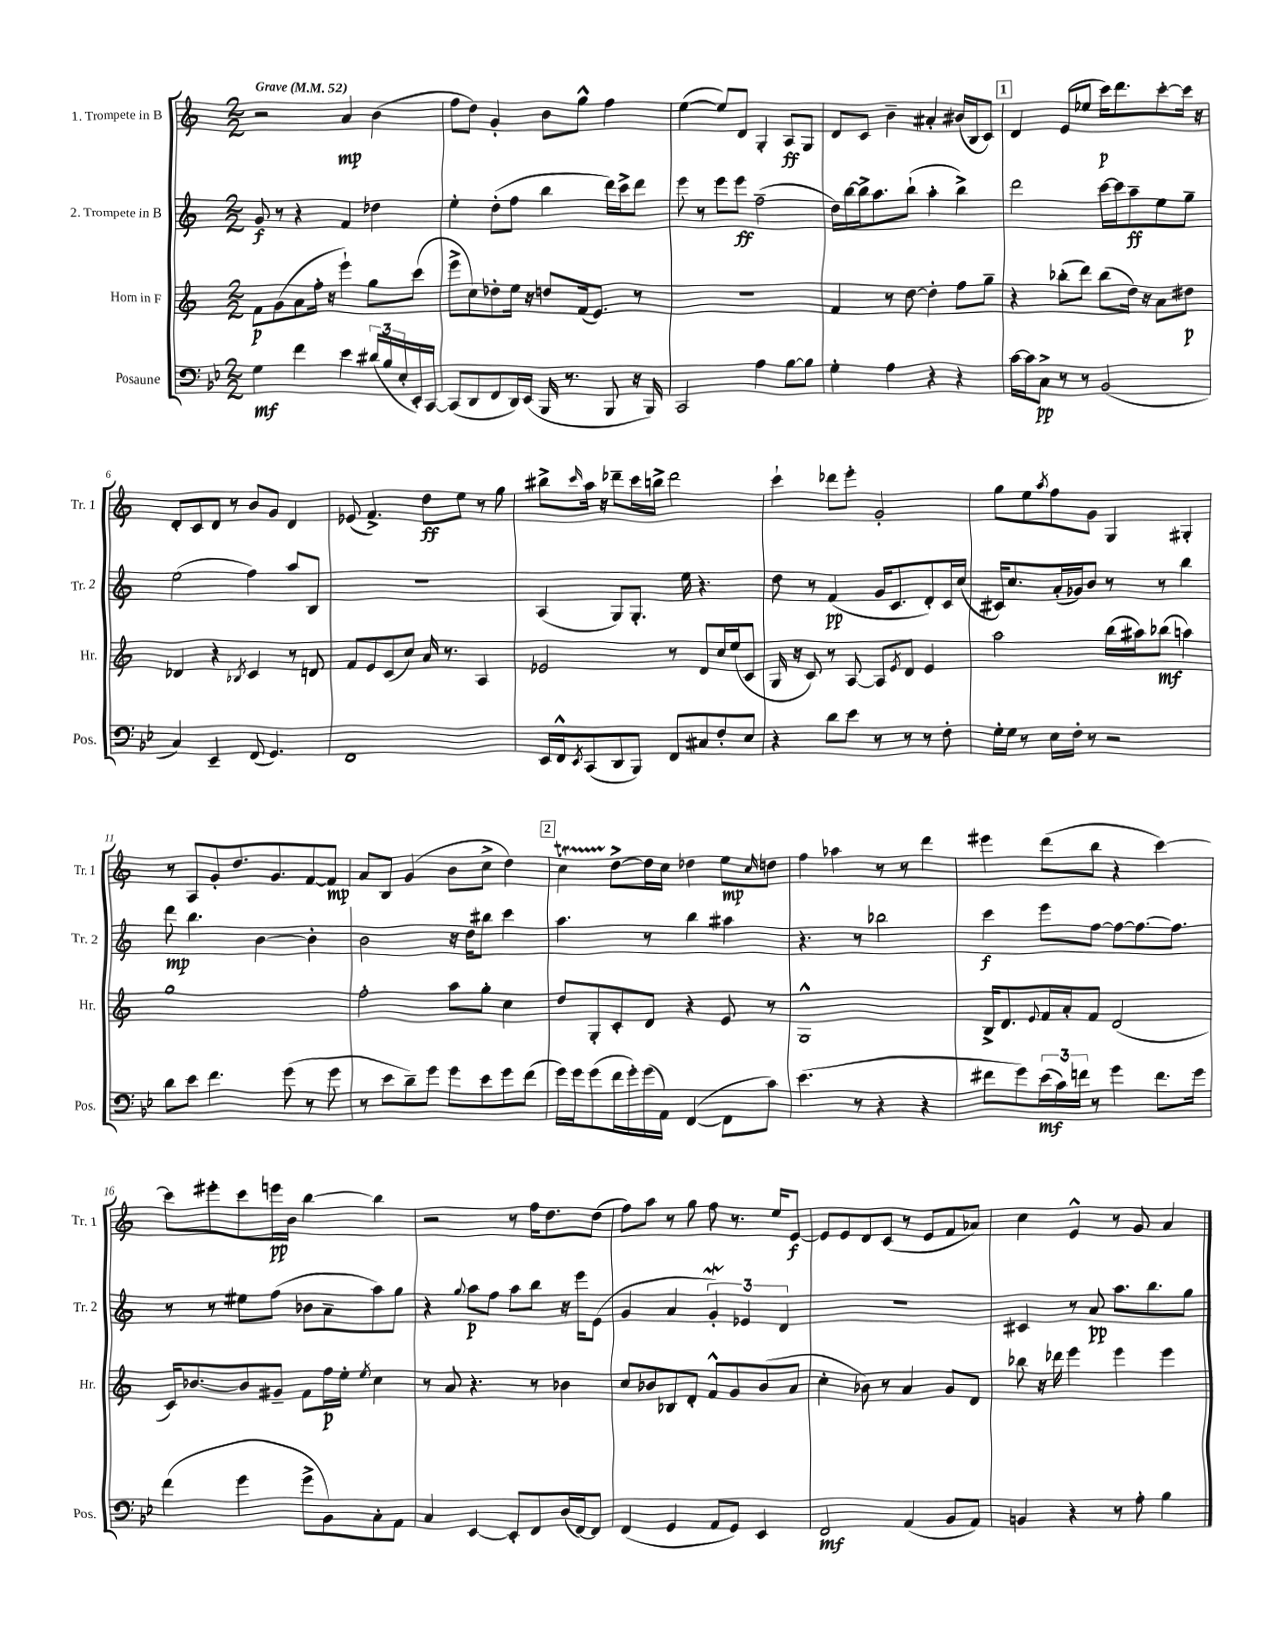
<<
\new StaffGroup <<
\new Staff = "s0" \with { instrumentName = "1. Trompete in B" shortInstrumentName = "Tr. 1" } {
    \clef treble \key c \major \numericTimeSignature \time 2/2 \tempo "Grave" 4 = 52
    r2 a'4\mp b'4( |
    f''8 d''8) g'4-. b'8 g''8-^ f''4 |
    e''4~( e''8) d'8 g4-. a8\ff g8 |
    d'8 c'8 b'4-- ais'4-. bis'16( b16 c'8) |
    \mark \markup { \box "1" } d'4 e'8( ees''8 c'''16\p) d'''8. c'''8~-. c'''16 r16 |
    d'8-. c'8 d'8 r8 b'8 g'8 d'4 |
    ees'8( f'4.->) d''8\ff e''8 r8 g''8 |
    bis''8-> \grace { c'''16 } a''16 r16 des'''8-- c'''16 b''16-> des'''2 |
    c'''4-! des'''8 e'''8-. g'2-. |
    g''8 e''8 \acciaccatura { a''8 } f''8 g'8 g4 gis4-. |
    r8 a8 g'8-. d''8. g'8. f'8~ f'8\mp |
    a'8 b8 g'4( b'8 c''8-> d''4) |
    \mark \markup { \box "2" } c''4\startTrillSpan d''8~->\stopTrillSpan d''16 c''16 des''4 e''8\mp \grace { c''16 } d''8 |
    f''4 aes''4 r8 r8 d'''4 |
    eis'''4 d'''8( b''8 r4 c'''4~) |
    c'''8 eis'''8-. c'''8 e'''16\pp b'16 b''4~ b''4 |
    r2 r8 f''16 d''8. d''8( |
    f''8) a''8 r8 g''8 f''8 r8. e''16 e'8~\f |
    e'8 e'8 d'8 c'8( r8 e'8 f'8 aes'8) |
    c''4 e'4-^ r8 g'8 a'4 \bar "|." |
}
\new Staff = "s1" \with { instrumentName = "2. Trompete in B" shortInstrumentName = "Tr. 2" } {
    \clef treble \key c \major \numericTimeSignature \time 2/2
    g'8\f r8 r4 f'4 des''4 |
    e''4-. d''8-.( f''8 b''4 d'''16) c'''16-> d'''8 |
    e'''8 r8 e'''8 e'''8\ff f''2--( |
    d''16) b''16~ b''16-> a''8. b''8-!( a''4-. b''4->) |
    \mark \markup { \box "1" } d'''2 c'''16~ c'''16 a''8--\ff e''8 g''8-- |
    e''2( f''4) a''8 b8 |
    r1 |
    a4( g8) g8.-. e''16 r4. |
    d''8 r8 f'4\pp( g'16 c'8. d'8-.) c'16 c''16( |
    cis'16) c''8. a'16-.( ges'16) b'8 r8 r8 b''4 |
    d'''8\mp b''4. b'4~ b'4-. |
    b'2 r16 d''16 bis''8 c'''4 |
    \mark \markup { \box "2" } a''4. r8 b''4 ais''4 |
    r4. r8 bes''2 |
    c'''4\f e'''8 f''8~ f''8~ f''8.~ f''8. |
    r8 r8 eis''8 f''8( bes'8 a'8-- a''8) g''8 |
    r4 \appoggiatura { g''8 } a''8\p f''8 a''8 b''8 r16 e'''16 e'8( |
    g'4 a'4 \tuplet 3/2 { g'4-.\mordent) ees'4 d'4 } |
    R1 |
    cis'4 r8 a'8\pp a''8. b''8. g''8 \bar "|." |
}
\new Staff = "s2" \with { instrumentName = "Horn in F" shortInstrumentName = "Hr." } {
    \clef treble \key c \major \numericTimeSignature \time 2/2
    f'8\p g'8( a'8 f''16-. r16 e'''4-!) g''8 c'''8( |
    e'''8-> c''8) des''8-. e''16 r16 d''8 f'16( e'8.) r8 |
    R1 |
    f'4 r8 d''8~ d''4-. f''8 g''8-- |
    \mark \markup { \box "1" } r4 bes''8-.( d'''8) bes''8( d''16) r16 a'8 dis''8\p |
    des'4 r4 \acciaccatura { bes8 } c'4 r8 d'8 |
    f'8 e'8 c'8( c''8) a'16 r8. a4 |
    ees'2 r8 d'8 c''16 e''16( c'8 |
    g16 r16 c'8) r8 a8~ a8 \acciaccatura { e'8 } d'8 e'4 |
    a''2 b''16( ais''16) bes''8\mf( a''4) |
    g''1 |
    f''2-. a''8 g''8-. c''4 |
    \mark \markup { \box "2" } d''8 g8-. c'8-. d'8 r4 e'8 r8 |
    g1-^ |
    b16-> d'8. \appoggiatura { e'8 } f'16 a'16-. f'8 d'2( |
    c'16) bes'8.~ bes'8 gis'8-- f'8 f''16\p e''16-. \acciaccatura { e''8 } c''4 |
    r8 a'8 r4. r8 bes'4 |
    c''8 bes'8 bes8 d'8-. f'8-^ g'8 bes'8( a'8 |
    c''4-. bes'8) r8 a'4 g'8 d'8 |
    bes''8 r16 des'''16 e'''4 e'''4 e'''4 \bar "|." |
}
\new Staff = "s3" \with { instrumentName = "Posaune" shortInstrumentName = "Pos." } {
    \clef bass \key bes \major \numericTimeSignature \time 2/2
    g4\mf f'4 ees'4 \tuplet 3/2 { dis'16( bes16 ees16-. } ees,16-.) c,16~ |
    c,8( d,8 f,8 d,16) ees,16( bes,,16 r8. bes,,8 r16 bes,,16) |
    c,2 a4 bes8~ bes8 |
    g4-. a4 r4 r4 |
    \mark \markup { \box "1" } c'16~ c'16 c8->\pp r8 r8 bes,2( |
    c4) ees,4-- f,8( g,4.) |
    f,1 |
    ees,16 f,16-^ \acciaccatura { ees,8 } c,8( d,8 bes,,8) f,8 cis8 f8-. ees8 |
    r4 d'8 ees'8 r8 r8 r8 f8-. |
    g16-. g16 r8 ees16 f16-. r8 r2 |
    d'8 ees'8 f'4. g'8( r8 g'8 |
    r8 ees'8 d'8--) g'8 g'8 ees'8 g'8 f'8( |
    \mark \markup { \box "2" } g'16) g'16 g'8( f'16 g'16-.) g'16( a,16) f,4~( f,8 c'8) |
    ees'4.( r8 r4 r4 |
    fis'8 g'8) \tuplet 3/2 { ees'16\mf( c'16) f'16 } r8 g'4 f'8. g'16 |
    f'4( g'4 g'8-> bes,8) c8-. a,8 |
    c4 ees,4~ ees,8-. f,8 d16( f,16~) f,8 |
    f,4( g,4 a,8 g,8) ees,4 |
    f,2\mf a,4( bes,8 a,8) |
    b,4 r4 r8 a8-. bes4 \bar "|." |
}
>>
>>
